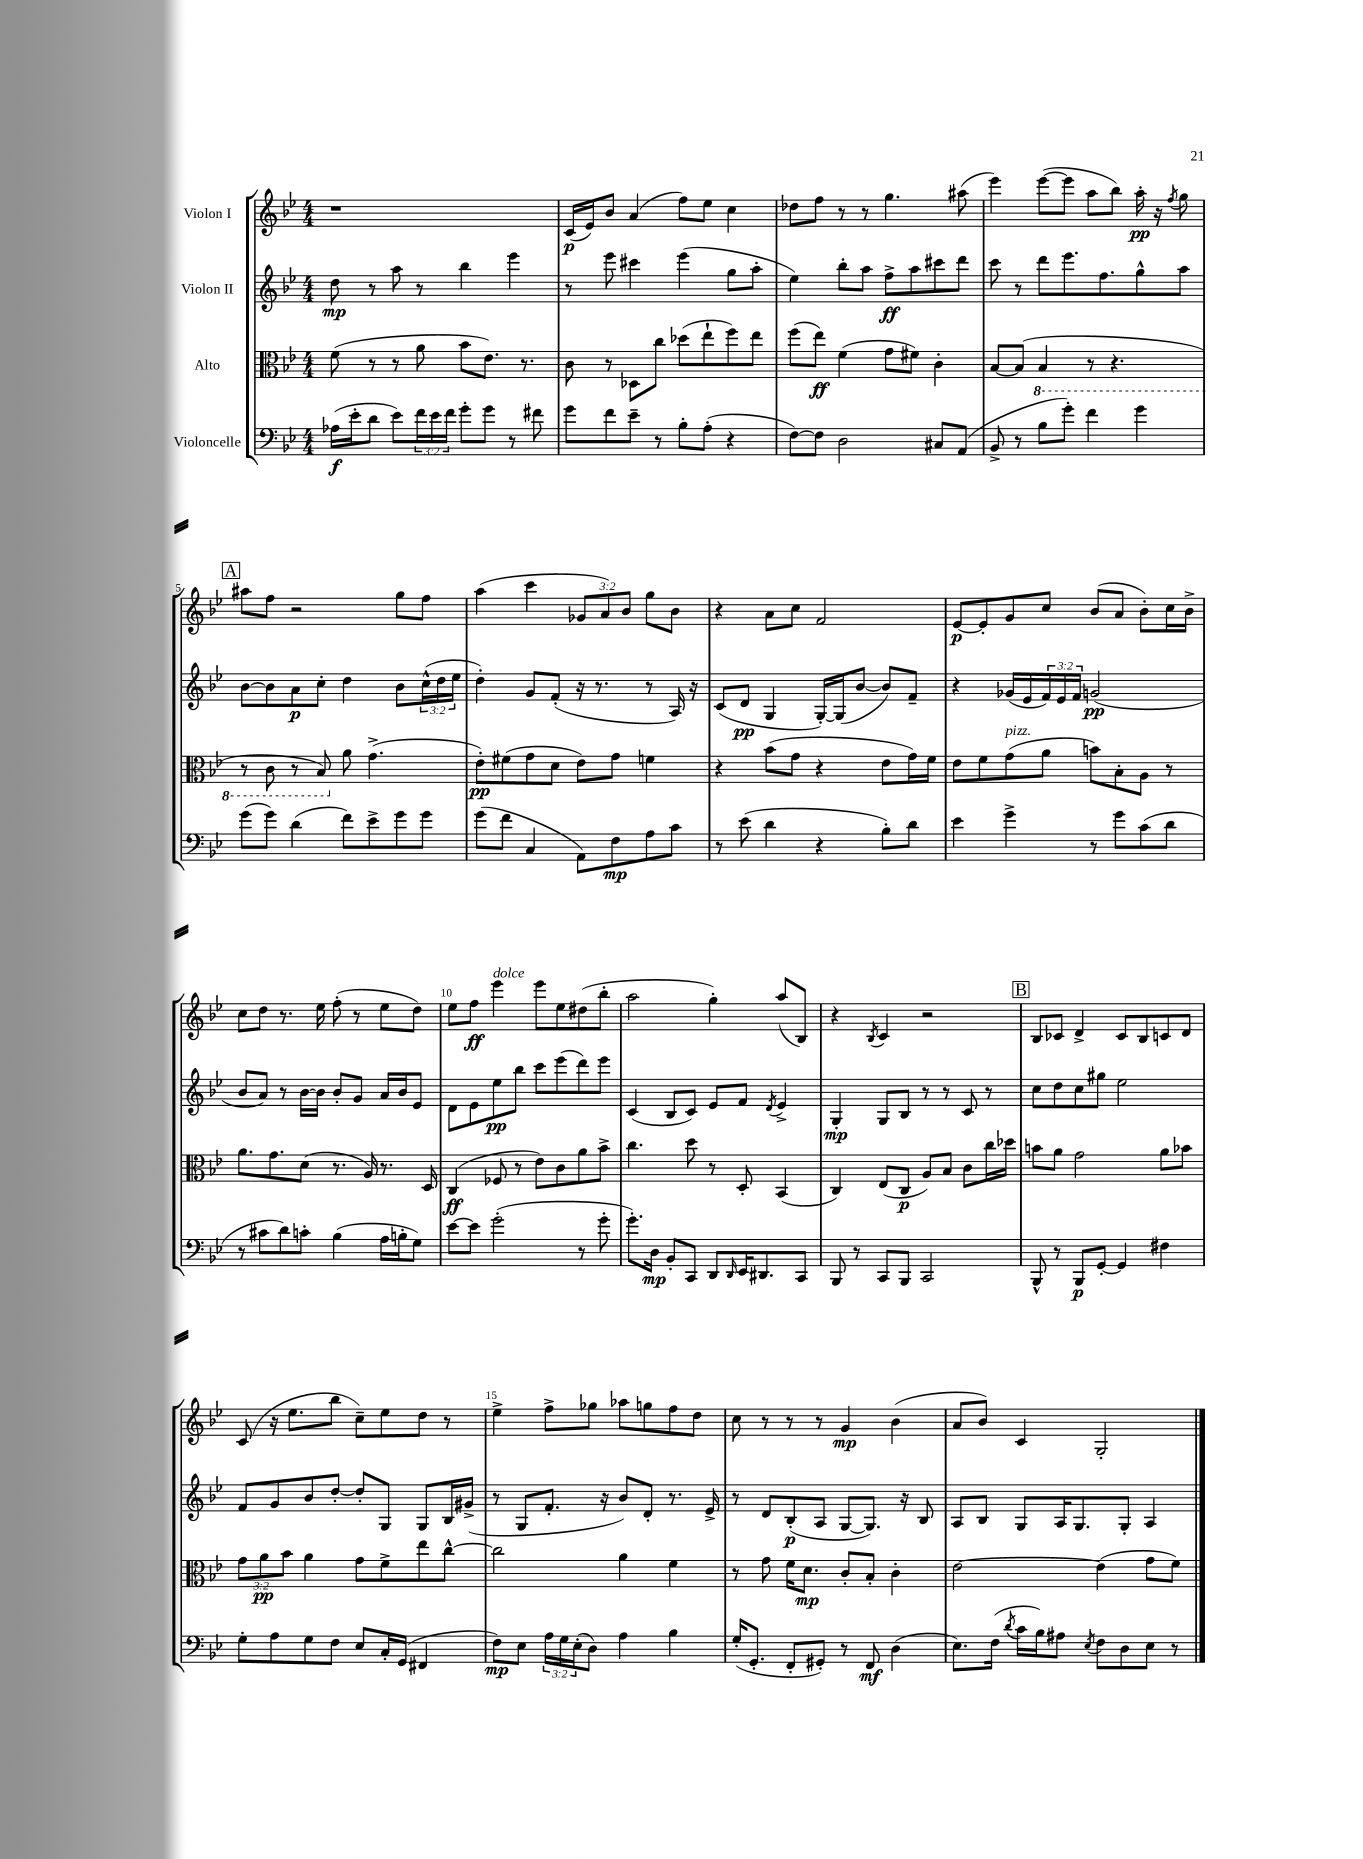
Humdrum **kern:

**kern	**kern	**kern	**kern
*staff4	*staff3	*staff2	*staff1
*clefF4	*clefC3	*clefG2	*clefG2
*k[b-e-]	*k[b-e-]	*k[b-e-]	*k[b-e-]
*M4/4	*M4/4	*M4/4	*M4/4
(16A-	(8f	8dd	1r
16e-'	.	.	.
8d	8r	8r	.
8e-)	8r	8aa	.
24f	8a	8r	.
24e-	.	.	.
24f	.	.	.
8g'	8b-	4bb-	.
8g	8.e-)	.	.
8r	.	4eee-	.
.	8.r	.	.
8f#	.	.	.
=	=	=	=
8g	8c	8r	(16c
.	.	.	16e-)
8f	8r	8eee-	8b-
8e-~	8D-	4ccc#	(4a
8r	8cc	.	.
8B-'	(8dd-	(4eee-	8ff)
(8A'	8ee-`	.	8ee-
4r	8ff)	8gg	4cc
.	8ee-	8aa'	.
=	=	=	=
[8F)	(8ff	4ee-)	8dd-
8F]	8ee-)	.	8ff
2D	(4f	8bb-'	8r
.	.	8aa	8r
.	8g	8ff^	4.gg
.	8f#)	8aa	.
8C#	4c'	8ccc#	.
(8AA	.	8ddd	(8aa#
=	=	=	=
8BB-^	[8B-	8ccc	4eee-)
8r	(8B-]	8r	.
8B-	4BB-	8ddd	([8eee-
8g')	.	8.eee-	8eee-]
4f	8r	.	8aa
.	.	8.ff	.
.	4.r	.	8bb-)
4g	.	8gg^^	16aa'
.	.	.	16r
.	.	.	8qff
.	.	8aa	8gg
=	=	=	=
(8g	8r	[8b-	8aa#
8g)	8C	8b-]	8ff
(4d	8r	8a	2r
.	8BB-)	8cc'	.
8f)	8a	4dd	.
8e-^	(4.g^	.	.
8g	.	8b-	8gg
8g	.	(24cc^^	8ff
.	.	24dd	.
.	.	24ee-	.
=	=	=	=
(8g	8e-')	4dd')	(4aa
8f	(8f#	.	.
4C	8g	8g	4ccc
.	8d	(8f'	.
8AA)	8e-)	16r	12g-
.	.	8.r	.
.	.	.	12a)
8F	8g	.	.
.	.	.	12b-
8A	4f	8r	8gg
8c	.	16A)	8b-
.	.	16r	.
=	=	=	=
8r	4r	(8c	4r
(8e-	.	8d	.
4d	(8b-	4G	8a
.	8g	.	8cc
4r	4r	[16G')	2f
.	.	(16G]	.
.	.	[8b-	.
8B-')	8e-	8b-])	.
8d	16g)	8f~	.
.	16f	.	.
=	=	=	=
4e-	8e-	4r	[8e-
.	8f	.	8e-']
4g^	(8g	(16g-	8g
.	.	16e-	.
.	8a	24f)	8cc
.	.	24e-	.
.	.	24f	.
8r	8b)	(2g	(8b-
8g	8B-'	.	8a
(8c	8A	.	8b-')
8d	8r	.	16cc
.	.	.	16b-^
=	=	=	=
8r	8.a	8b-	8cc
8c#	.	8a)	8dd
.	8.g	.	.
8d)	.	8r	8.r
8c'	(8d	[16b-	.
.	.	16b-]	16ee-
(4B-	8.r	8b-'	(8ff'
.	.	8g	8r
.	16A)	.	.
16A	8.r	16a	8ee-
16B'	.	16b-	.
8G)	.	8e-	8dd)
.	16D	.	.
=	=	=	=
[8e-	(4C	8d	8ee-
8e-]	.	8e-	8ff
(2g'	8F-	8ee-	4eee-
.	8r	8bb-	.
.	8e-)	8ccc	8eee-
.	8c	(8eee-	8ee-
8r	8a	8ddd)	(8dd#
8g'	8b-^	8eee-	8bb-'
=	=	=	=
8.g')	4.cc	(4c	2aa
16D	.	.	.
8BB-'	.	8B-	.
8CC	8dd	8c)	.
8DD	8r	8e-	4gg')
16qqDD	.	.	.
16EE-	8D'	8f	.
8.DD#	.	.	.
.	.	8qd	.
.	(4BB-	4e-^	(8aa
8CC	.	.	8B-)
=	=	=	=
8BBB-	4C)	4G'	4r
8r	.	.	.
.	.	.	8qB-
8CC	(8E-	8G	4c
8BBB-	8C	8B-	.
2CC	8A)	8r	2r
.	8B-	8r	.
.	8c	8c	.
.	16cc	8r	.
.	16dd-	.	.
=	=	=	=
8BBB-^^	8b	8cc	8B-
8r	8a	8dd	8c-
8BBB-	2g	8cc	4d^
[8GG'	.	8gg#	.
4GG]	.	2ee-	8c-
.	.	.	8B-
4F#	8a	.	8c
.	8b-	.	8d
=	=	=	=
8G'	12g	8f	(8c
.	12a	.	.
8A	.	8g	16r
.	12b-	.	.
.	.	.	8.ee-
8G	4a	8b-	.
8F	.	[8dd'	8bb-
8E-	8g	8dd']	8cc~)
16C'	8f^	8G	8ee-
(16GG	.	.	.
4FF#	8ee-	8G	8dd
.	[8cc^^	16B-	8r
.	.	(16g#^	.
=	=	=	=
8F)	2cc]	8r	4ee-^
8E-	.	8G	.
24A	.	8.f'	8ff^
24G	.	.	.
(24E-'	.	.	.
8D)	.	.	8gg-
.	.	16r	.
4A	4a	8b-)	8aa-
.	.	8d'	8gg
4B-	4f	8.r	8ff
.	.	.	8dd
.	.	16e-^	.
=	=	=	=
(16G'	8r	8r	8cc
8.GG'	.	.	.
.	8g	8d	8r
8FF'	16f	(8B-'	8r
.	8.d	.	.
8GG#')	.	8A	8r
8r	8c'	[8G	4g
8FF	8B-'	8.G])	.
(4D	4c'	.	(4b-
.	.	16r	.
.	.	8B-	.
=	=	=	=
8.E-)	[2e-	8A	8a
.	.	8B-	8b-)
(16F	.	.	.
8qd	.	.	.
16c	.	8G	4c
16B-)	.	.	.
8A#	.	16A	.
.	.	8.G	.
8qE-	.	.	.
8F	(4e-]	.	2G'
8D	.	8G'	.
8E-	8g	4A	.
8r	8f)	.	.
==	==	==	==
*-	*-	*-	*-
